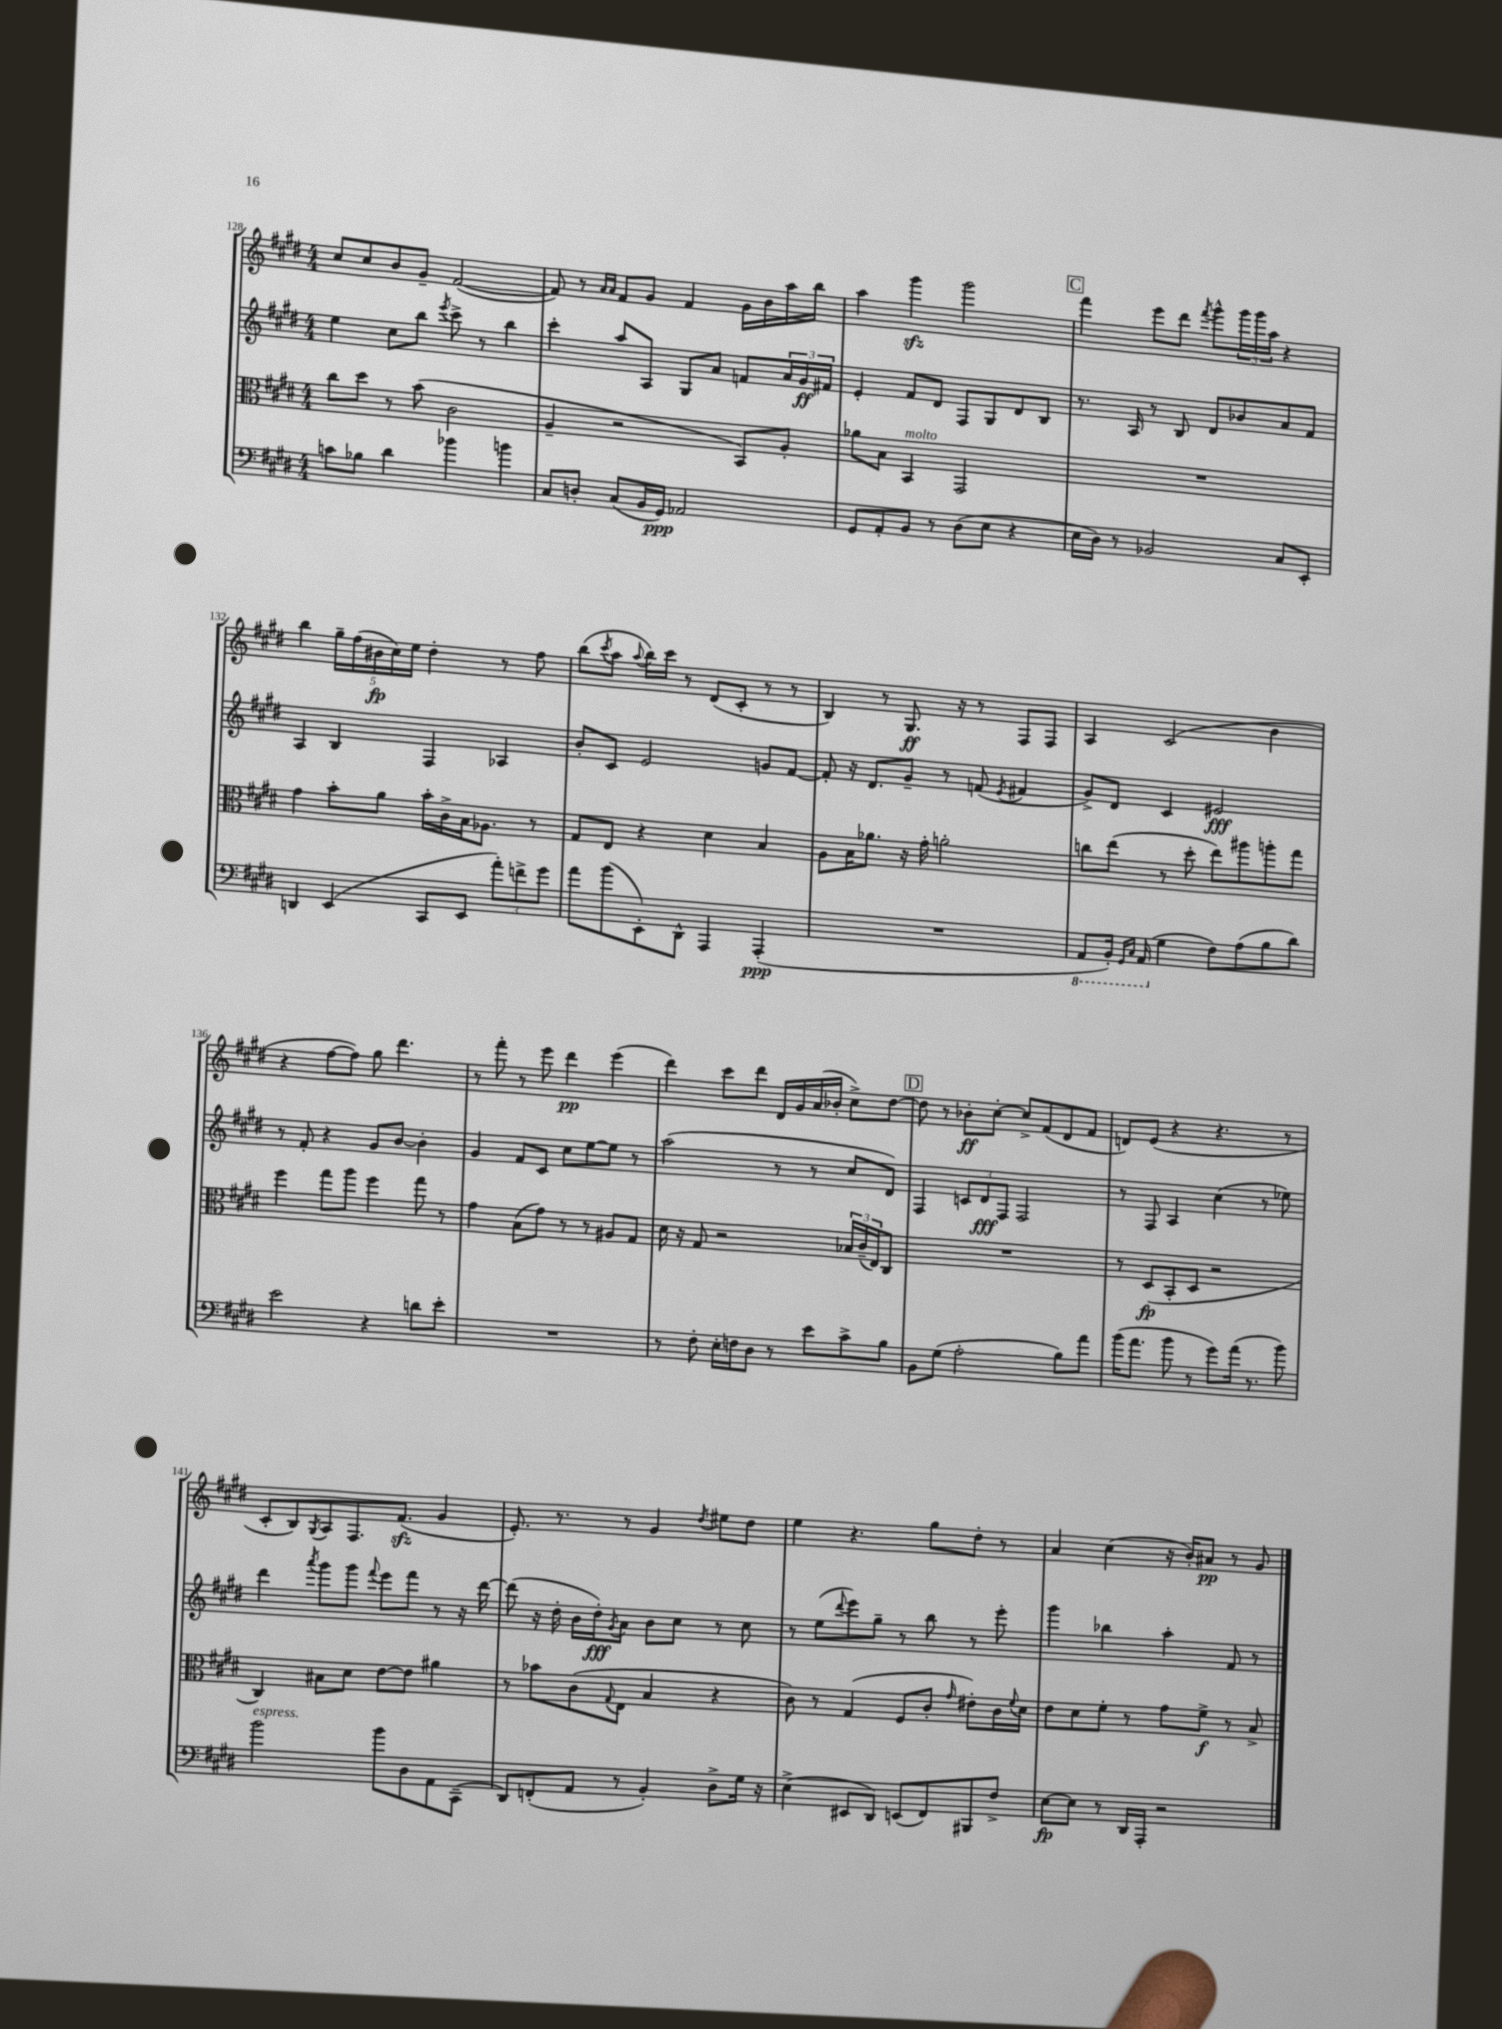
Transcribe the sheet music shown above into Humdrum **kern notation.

**kern	**kern	**kern	**kern
*staff4	*staff3	*staff2	*staff1
*clefF4	*clefC3	*clefG2	*clefG2
*k[f#c#g#d#]	*k[f#c#g#d#]	*k[f#c#g#d#]	*k[f#c#g#d#]
*M4/4	*M4/4	*M4/4	*M4/4
8c	8cc#	4ee	8cc#
8B-	8dd#	.	8cc#
4d#	8r	8cc#	8b
.	(8b	8bb	8g#~
.	.	8qeee	.
4b-	2c#	8ccc#^	([2f#
.	.	8r	.
4b	.	4bb	.
=	=	=	=
8C#	4A~	4ccc#'	8f#])
8D'	.	.	8r
.	.	.	16qqa
.	.	.	16qqa
(8C#	2r	8aa	8f#
16BB	.	8A	8g#
16GG#)	.	.	.
2AA-	.	8G#	4f#
.	.	8a	.
.	8BB)	8f	16g#
.	.	.	16b
.	8A'	24a	16aa
.	.	24g#	.
.	.	.	16bb
.	.	24f#	.
=	=	=	=
8GG#	8a-	4e'	4aa
8AA'	8B	.	.
8BB	4BB	8f#	4ggg#
8r	.	8d#	.
(8D#	2GG#	8F#	2ggg#
8E	.	8G#	.
4r	.	8d#	.
.	.	8B	.
=	=	=	=
16E	1r	8.r	4fff#
16D#)	.	.	.
8r	.	.	.
.	.	16A	.
2BB-	.	8r	8eee
.	.	8B	8ddd#
.	.	.	8qfff#
.	.	8d#	8ggg#^^
.	.	8b-	24ggg#
.	.	.	24ggg#
.	.	.	24aa
8C#	.	8a	4r
8EE'	.	8f#	.
=	=	=	=
4DD	4g#	4A	4bb
(4EE	8b'	4B	20gg#~
.	.	.	(20ff#
.	.	.	20b#
.	8a	.	.
.	.	.	20cc#)
.	.	.	20ee
8CC#	16b'	4F#	4dd#'
.	16c#^	.	.
8EE	16B	.	.
.	8.A-	.	.
12a')	.	4A-	8r
12f^	.	.	.
.	8r	.	8ff#
12g#	.	.	.
=	=	=	=
8a	8G#	8b'	(8bb
.	.	.	8qccc#
(8b	8E	8c#	8aa
.	.	.	8qqaa
8EE')	4r	2e	16bb)
.	.	.	16ccc#
8DD#^^	.	.	8r
4AAA	4d#	.	(8d#
.	.	.	8c#'
(4AAA'	4B	8g	8r
.	.	[8f#	8r
=	=	=	=
1r	8A	8f#']	4B)
.	16B	16r	.
.	8.a-	8.d#	.
.	.	.	8r
.	16r	8g#~	8.G#
.	16g#'	.	.
.	2a'	8r	.
.	.	.	16r
.	.	(8f	8r
.	.	8qe	.
.	.	4f#	8F#
.	.	.	8F#
=	=	=	=
8AAA	8cc	8g#^)	4A
16BBB')	(8ee	8d#	.
16qqGGG#	.	.	.
16qqCC#	.	.	.
(16AAA	.	.	.
4G#	8r	4c#	(2c#
.	8dd#'	.	.
8F#)	8ee)	2e#	.
(8A	8aa#	.	.
8B	8aa'	.	4b
8d#)	8gg#	.	.
=	=	=	=
2e	4ff#	8r	4r
.	.	8f#'	.
.	8gg#	4r	[8ff#
.	8aa	.	8ff#])
4r	4ff#	8g#	8gg#
.	.	[8b	4.ddd#
8d	8gg#	4b']	.
8e'	8r	.	.
=	=	=	=
1r	4g#	4g#	8r
.	.	.	8fff#'
.	(8B	8f#	8r
.	8g#)	8c#	8eee
.	8r	8cc#	4ddd#
.	8r	[8ee	.
.	8A#	8ee]	(4eee
.	8G#	8r	.
=	=	=	=
8r	16d#	(2aa	4ddd#)
.	16r	.	.
8F#'	8G#	.	.
16E'	2r	.	8ccc#
16F	.	.	.
8D#	.	.	8ddd#
8r	.	8r	16d#
.	.	.	16g#
8e	.	8r	(16a
.	.	.	16b-'
8c#^	24B-	8cc#	8cc#^)
.	(24c#~	.	.
.	24E)	.	.
8B	8C#	8d#)	[8dd#
=	=	=	=
8BB	1r	4F#	8dd#]
(8G#	.	.	8r
2A'	.	12c	8b-'
.	.	12d#	.
.	.	.	[8cc#'
.	.	12F#	.
.	.	2F#	8cc#^]
.	.	.	(8f#
8B)	.	.	8d#
8a	.	.	8f#
=	=	=	=
(16b	8r	8r	8d)
8.a	.	.	.
.	(8D#	8F#	(8e
8b	8BB'	4A	4r
8r	8D#	.	.
8g#)	2r	(4cc#	4.r
(16a	.	.	.
8.r	.	.	.
.	.	8r	.
8b)	.	8ee-)	8r
=	=	=	=
2b	4C#)	4ddd#	8c#'
.	.	.	8B)
.	.	8qaaa	8qG#
.	8B#	8ggg#	8A
.	8d#	8ggg#	8.F#
.	.	8qqfff#	.
8b	[8e	8eee	.
.	.	.	(8.f#
8D#	8e]	8fff#	.
8AA	4a#	8r	4g#
(8CC#~	.	16r	.
.	.	[16ddd#	.
=	=	=	=
8DD#)	8r	(8ddd#]	8.e')
(8FF'	8b-	16r	.
.	.	16dd#'	8.r
8AA	(8c#	16b	.
.	.	16dd#')	.
.	8qqG#	8qg#	.
8r	8E	8a	8r
4BB')	4B	8b	4g#
.	.	8cc#	.
.	.	.	8qdd#
8D#^	4r	8r	8ee#
16G#	.	8cc#	8dd#
16r	.	.	.
=	=	=	=
(4E^	8c#)	8r	4ee
.	8r	(8ee	.
.	.	8qqddd#	.
8EE#	(4G#	8eee)	4.r
8DD#)	.	8gg#~	.
(8EE	8F#	8r	.
8FF#)	8c#'	8bb	8gg#
.	16qqg#	.	.
8BBB#	8e#')	8r	8dd#'
8F#^	16c#	8eee'	8r
.	8qqf#	.	.
.	16d#	.	.
=	=	=	=
[8E	8e	4ggg#	4a
8E]	8d#	.	.
8r	8f#'	4bb-	(4cc#
16DD#	8r	.	.
16AAA'	.	.	.
2r	8g#	4aa'	16r
.	.	.	16b')
.	8f#^	.	8a#
.	8r	8f#	8r
.	8B^	8r	8g#
==	==	==	==
*-	*-	*-	*-
